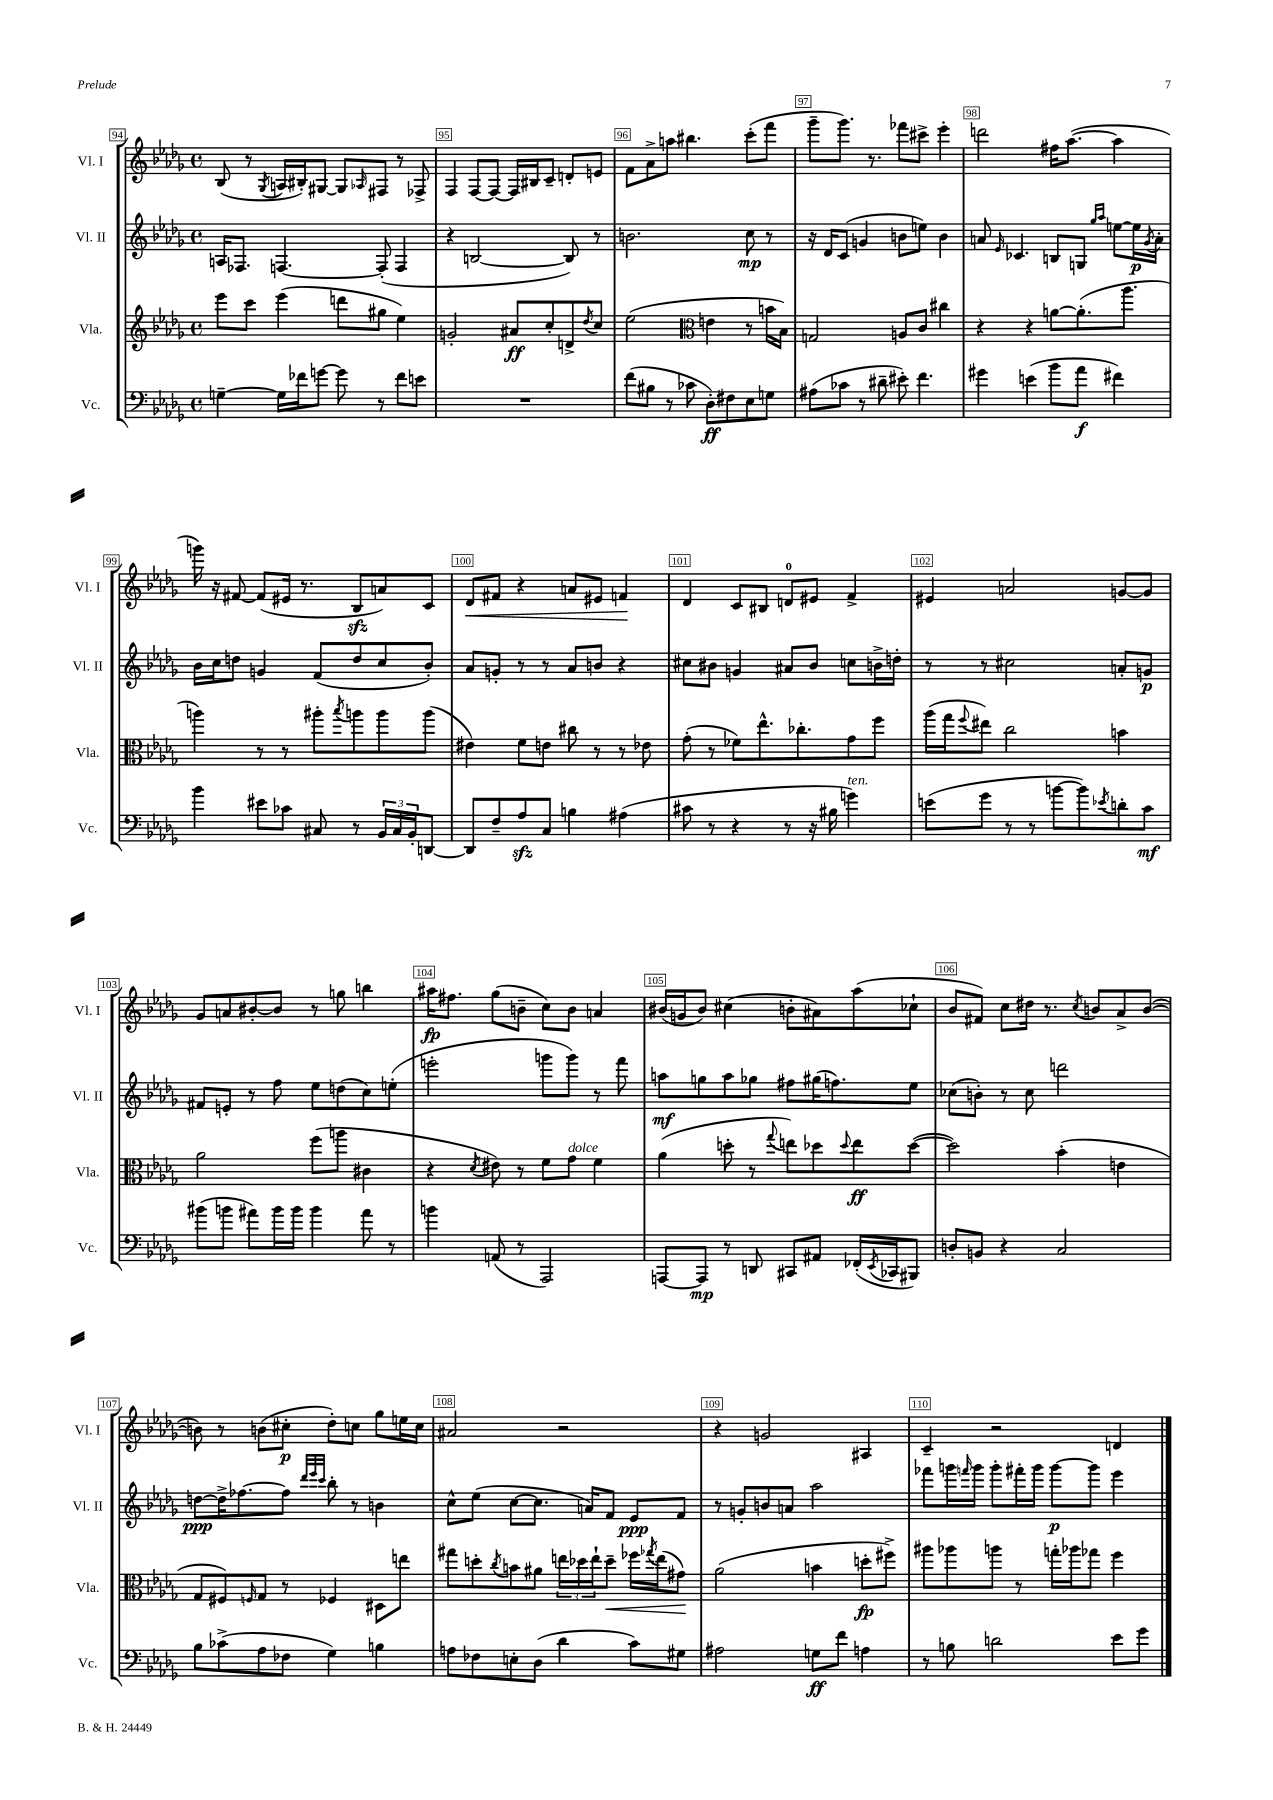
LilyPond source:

<<
\new StaffGroup <<
\new Staff = "s0" \with { instrumentName = "Vl. I" shortInstrumentName = "Vl. I" } {
    \clef treble \key des \major \defaultTimeSignature \time 4/4
    bes8( r8 \acciaccatura { ges8 } a16 bis16-.) gis8~ gis8 \grace { aes16 } fis8 r8 fes8-> |
    f4 f8~ f8~ f16 bis16 c'8-- d'8-. e'8 |
    f'8 aes'8-> a''8 bis''4. c'''8-.( f'''8 |
    ges'''8-- ges'''8.) r8. fes'''8 cis'''8-> ees'''4-. |
    d'''2 fis''16 aes''8.~( aes''4 |
    g'''16) r16 fis'8~ fis'8( eis'16 r8. bes8\sfz a'8) c'8 |
    des'8\< fis'8 r4 a'8 eis'8 f'4\! |
    des'4 c'8 bis8 d'8-0 eis'8 f'4-> |
    eis'4 a'2 g'8~ g'8 |
    ges'8 a'8 bis'8~-. bis'8 r8 g''8 b''4 |
    ais''16\fp fis''8. ges''8( b'8-- c''8) b'8 a'4 |
    bis'16( g'16 bis'8) cis''4( b'8-. ais'8) aes''8( ces''8-! |
    bes'8 fis'8) c''8 dis''16 r8. \acciaccatura { c''8 } b'8 aes'8-> b'8~( |
    b'8) r8 b'8( cis''8-.\p des''8-.) c''8 ges''8 e''16 c''16 |
    ais'2 r2 |
    r4 g'2 ais4 |
    c'4-- r2 d'4 \bar "|." |
}
\new Staff = "s1" \with { instrumentName = "Vl. II" shortInstrumentName = "Vl. II" } {
    \clef treble \key des \major \defaultTimeSignature \time 4/4
    a16 fes8. f4.~ f8-.( f4 |
    r4 b2~ b8) r8 |
    b'2. c''8\mp r8 |
    r16 des'16 c'8( g'4 b'8 e''8) b'4 |
    a'8 \grace { ees'16 } ces'4. b8 g8 \grace { ges''16 aes''16 } e''8~ e''16\p \acciaccatura { ges'8 } a'16-. |
    bes'16 c''16 d''8 g'4 f'8( d''8 c''8 bes'8-.) |
    aes'8 g'8-. r8 r8 aes'8 b'8 r4 |
    cis''8 bis'8 g'4 ais'8 bis'8 c''8 b'16-> d''16-. |
    r8 r8 cis''2 a'8-. g'8\p |
    fis'8 e'8-. r8 f''8 ees''8 d''8( c''8) e''8-.( |
    e'''2-. g'''8 g'''8) r8 f'''8 |
    a''8\mf g''8 a''8 ges''8 fis''8 gis''16( f''8.) ees''8 |
    ces''8( b'8-.) r8 ces''8 d'''2 |
    d''8~\ppp d''16-> fes''8.~ fes''8 \grace { des'''32 ees'''32 c'''32 } bes''8-. r8 b'4 |
    c''8-^ ees''8( c''8~ c''8. a'16) f'8 ees'8\ppp f'8 |
    r8 g'8-. b'8 a'8 aes''2 |
    fes'''8 g'''16 \grace { f'''16 } g'''16 g'''8-. fis'''16-. g'''16 g'''8~\p g'''8 ees'''4 \bar "|." |
}
\new Staff = "s2" \with { instrumentName = "Vla." shortInstrumentName = "Vla." } {
    \clef treble \key des \major \defaultTimeSignature \time 4/4
    ees'''8 c'''8 ees'''4( d'''8 gis''8 ees''4) |
    g'2-. ais'8\ff c''8-. d'8-> \acciaccatura { des''8 } c''8 |
    ees''2( \clef alto e'4 r8 b'16 bes16) |
    g2 a8 c'8 cis''4 |
    r4 r4 a'8~ a'8.-.( aes''8. |
    a''4) r8 r8 ais''8-. \acciaccatura { bes''8 } a''8 a''8 a''8( |
    eis'4) f'8 e'8 cis''8 r8 r8 ees'8 |
    ges'8-.( r8 fes'8) ees''8.-^ ces''8.-. ges'8 f''8 |
    aes''16( ges''16 \appoggiatura { f''8 } eis''8) c''2 b'4 |
    aes'2 f''8( a''8 cis'4 |
    r4 \acciaccatura { des'8 } eis'8) r8 f'8 ges'8^\markup { \italic "dolce" } f'4 |
    aes'4( d''8-. r8 \appoggiatura { ges''8 } e''8) des''8 \appoggiatura { des''8 } e''8\ff des''8~( |
    des''2) bes'4-.( e'4 |
    ges8 fis8) \grace { f16 } ges8 r8 fes4 dis8 e''8 |
    gis''8 d''8-. \acciaccatura { c''8 } b'8 ais'8 \tuplet 3/2 { e''16 des''16 e''16-! } des''8--\< fes''16 \acciaccatura { ges''8 } e''16( gis'8\!) |
    aes'2( b'4 d''8-.\fp fis''8->) |
    ais''8 aes''8 a''8 r8 g''16-. aes''16 ges''8 f''4 \bar "|." |
}
\new Staff = "s3" \with { instrumentName = "Vc." shortInstrumentName = "Vc." } {
    \clef bass \key des \major \defaultTimeSignature \time 4/4
    g4~-- g16 fes'16 g'8~ g'8 r8 fes'8 e'8 |
    R1 |
    f'8( bis8 r8 ces'8 des8-.\ff) fis8 ees8 g8 |
    ais8( ces'8 r8 dis'8-- eis'8-.) f'4. |
    gis'4 e'4( bes'8 aes'8\f fis'4) |
    bes'4 eis'8 ces'8 cis8 r8 \tuplet 3/2 { bes,16 cis16 bes,16-. } d,8~ |
    d,8 f8-- aes8\sfz c8 b4 ais4( |
    cis'8 r8 r4 r8 r16 bis16 g'4^\markup { \italic "ten." }) |
    e'8( ges'8 r8 r8 b'8~ b'8) \acciaccatura { ees'8 } d'8-. c'8\mf |
    bis'8( b'8 ais'8) b'16 b'16 b'4 ais'8 r8 |
    b'4 a,8( r8 aes,,2) |
    a,,8~ a,,8\mp r8 d,8 cis,8 ais,8 fes,16-.( \acciaccatura { ees,8 } ces,16 bis,,8) |
    d8-. b,8 r4 c2 |
    bes8 ces'8->( aes8 fes8 ges4) b4 |
    a8 fes8 e8-. des8( des'4 c'8) gis8 |
    ais2 g8\ff f'8 a4 |
    r8 b8 d'2 ees'8 ges'8 \bar "|." |
}
>>
>>
\layout { \context { \Score currentBarNumber = #94 \override BarNumber.break-visibility = ##(#f #t #t) barNumberVisibility = #all-bar-numbers-visible \override BarNumber.stencil = #(make-stencil-boxer 0.1 0.3 ly:text-interface::print) } }
